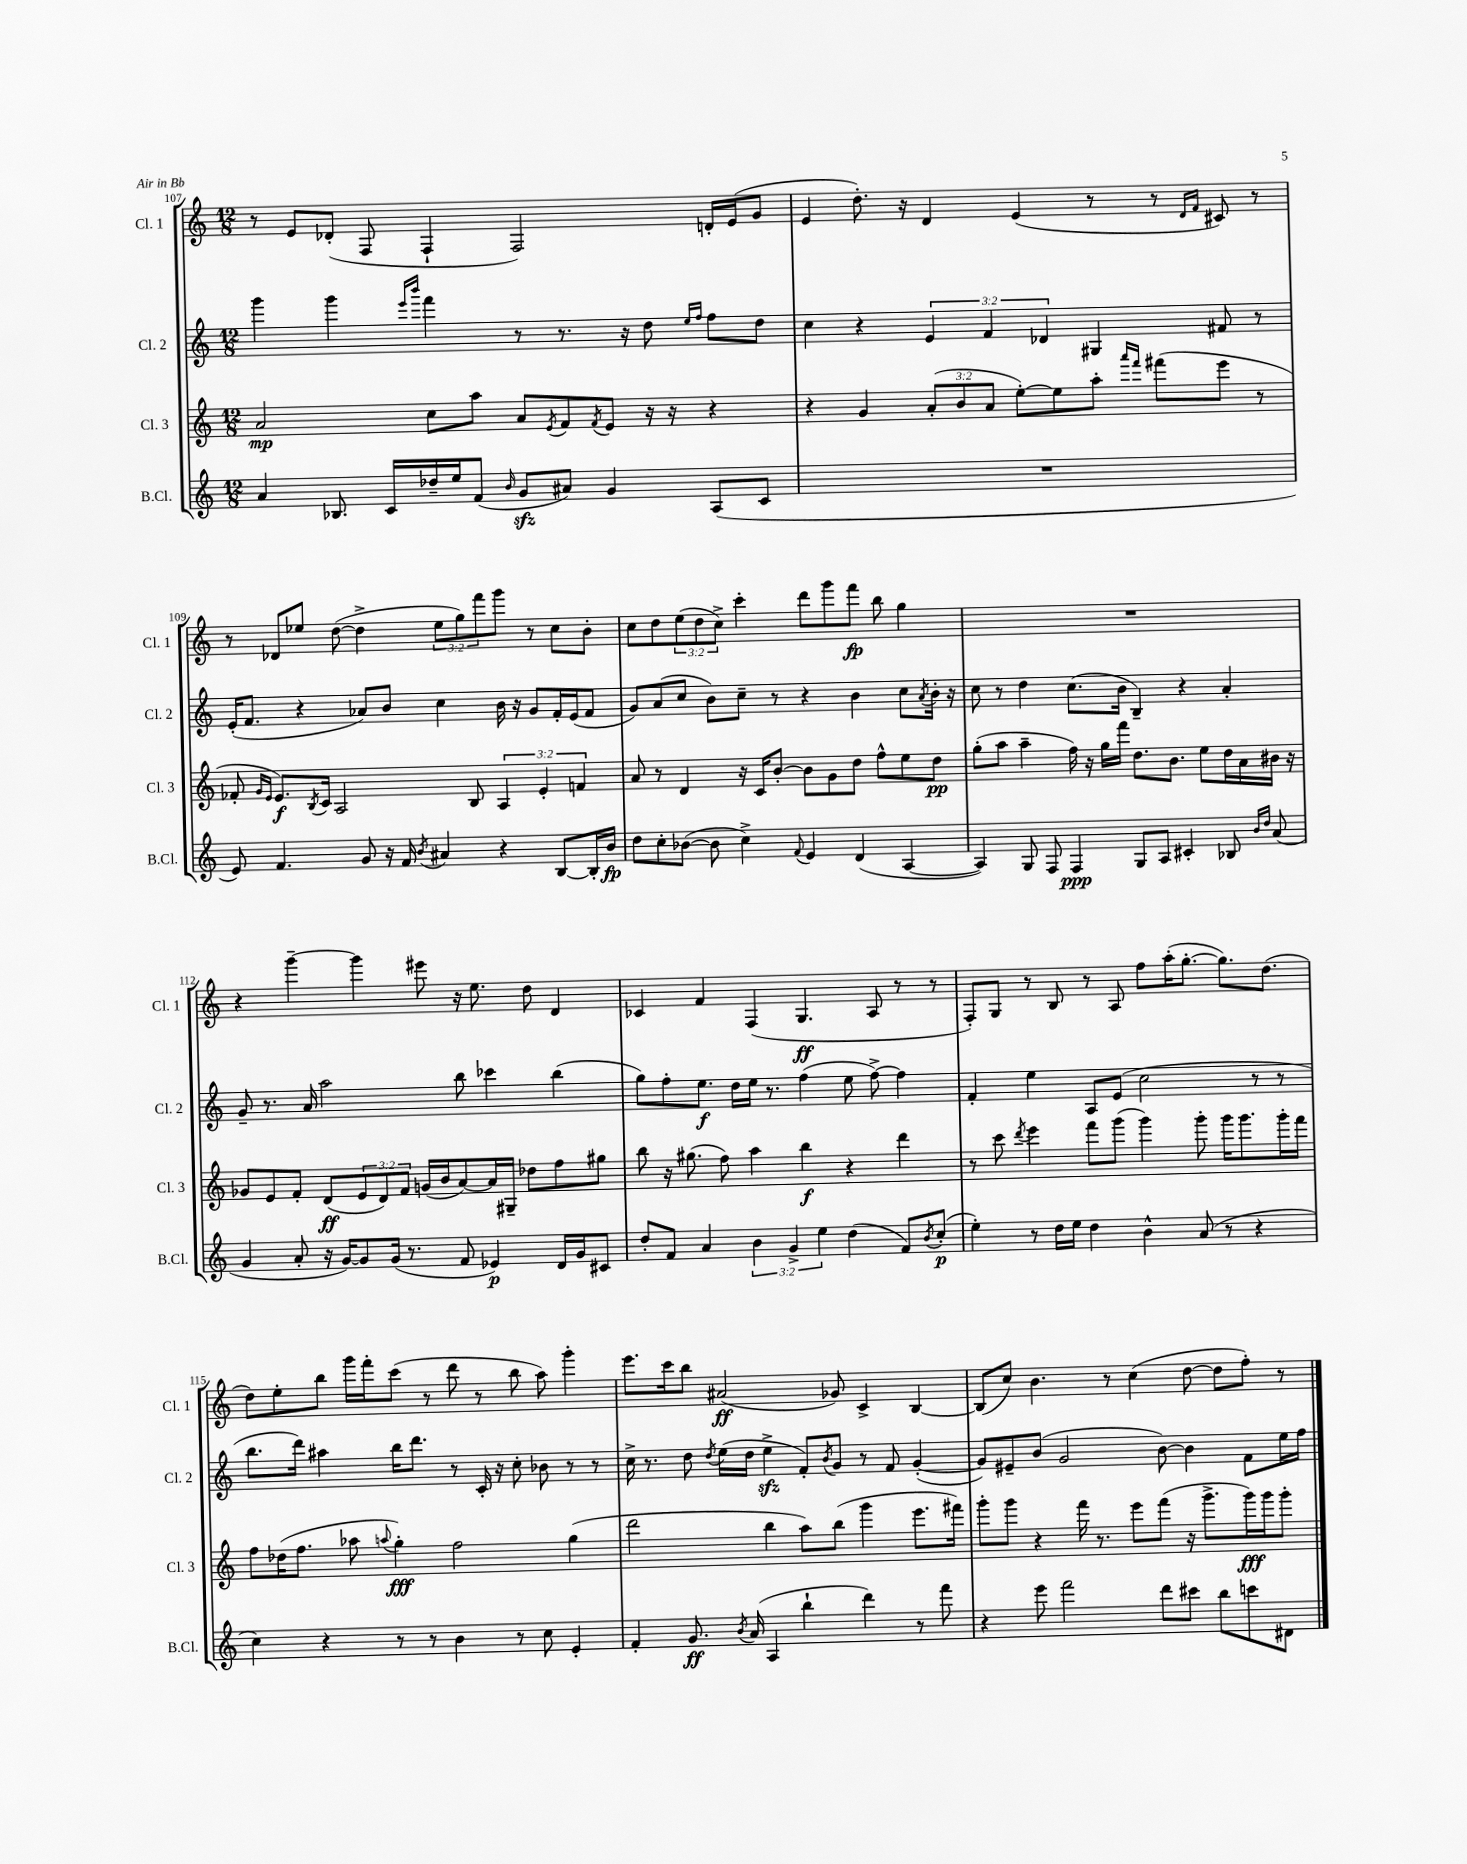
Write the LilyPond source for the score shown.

<<
\new StaffGroup <<
\new Staff = "s0" \with { instrumentName = "Cl. 1" shortInstrumentName = "Cl. 1" } {
    \clef treble \key c \major \numericTimeSignature \time 12/8 \override Staff.TupletNumber.text = #tuplet-number::calc-fraction-text
    r8 e'8 des'8-.( f8 f4-! f2) d'16-. e'16( g'8 |
    e'4 d''8.-.) r16 d'4 e'4( r8 r8 \grace { d'16 f'16 } cis'8) r8 |
    r8 des'8 ees''8 d''8~( d''4-> \tuplet 3/2 { ees''8 g''8) f'''8 } g'''8 r8 c''8 b'8-. |
    c''8 d''8 \tuplet 3/2 { e''8( d''8 c''8->) } c'''4-. d'''8 g'''8 f'''8\fp b''8 g''4 |
    R1. |
    r4 g'''4~-- g'''4 eis'''8 r16 e''8. d''8 d'4 |
    ces'4 f'4 f4( g4.\ff a8 r8 r8 |
    f8-.) g8 r8 b8 r8 a8 f''8 a''16-.( g''8.~-. g''8.) d''8.( |
    d''8) e''8-. b''8 g'''16 f'''16-. c'''8( r8 d'''8 r8 b''8 a''8) g'''4-. |
    e'''8. c'''16 b''8 ais'2\ff( ges'8) c'4-> b4~ |
    b8( c''8) b'4. r8 c''4( d''8~ d''8 f''8-.) r8 \bar "|." |
}
\new Staff = "s1" \with { instrumentName = "Cl. 2" shortInstrumentName = "Cl. 2" } {
    \clef treble \key c \major \numericTimeSignature \time 12/8 \override Staff.TupletNumber.text = #tuplet-number::calc-fraction-text
    g'''4 g'''4 \grace { e'''16 b'''16 } f'''4 r8 r8. r16 d''8 \grace { e''16 f''16 } f''8 d''8 |
    c''4 r4 \tuplet 3/2 { e'4 f'4 des'4 } gis4 fis'8 r8 |
    e'16-.( f'8. r4 aes'8) b'8 c''4 b'16 r16 g'8 f'16-. e'16( f'8 |
    g'8) a'8( c''8 b'8) c''8-- r8 r4 b'4 c''8 \acciaccatura { a'8 } b'16-. r16 |
    c''8 r8 d''4 c''8.( b'16 b4--) r4 a'4-. |
    g'8-- r8. a'16 a''2 b''8 ces'''4 b''4( |
    g''8) f''8-. e''8.\f d''16 e''16 r8. f''4( e''8 f''8~->) f''4 |
    f'4-. e''4 a8 e'8( c''2 r8 r8 |
    b''8. d'''16) ais''4 b''16 d'''8. r8 c'16-. r16 c''8-. bes'8 r8 r8 |
    c''16-> r8. d''8 \acciaccatura { d''8 } e''16( d''16 e''4->\sfz f'8-.) \acciaccatura { b'8 } g'8 r8 f'8 g'4~-.( |
    g'8) eis'8-- b'8( g'2 b'8~) b'4 f'8 e''16 f''16 \bar "|." |
}
\new Staff = "s2" \with { instrumentName = "Cl. 3" shortInstrumentName = "Cl. 3" } {
    \clef treble \key c \major \numericTimeSignature \time 12/8 \override Staff.TupletNumber.text = #tuplet-number::calc-fraction-text
    a'2\mp c''8 a''8 a'8 \acciaccatura { e'8 } f'8 \acciaccatura { f'8 } e'8 r16 r16 r4 |
    r4 g'4 \tuplet 3/2 { a'8-.( b'8 a'8 } e''8~-.) e''8 a''8-. \grace { a'''16 f'''16 } fis'''8( e'''8 r8 |
    fes'8-. \grace { g'16 e'16 } e'8.\f) \acciaccatura { b8 } c'16 a2 b8 \tuplet 3/2 { a4 e'4-. f'4 } |
    a'8 r8 d'4 r16 c'16 b'8~-. b'8 g'8 d''8 f''8-^ e''8 d''8\pp |
    g''8-.( a''8 a''4-- f''16) r16 g''16 f'''16 d''8. b'8. e''8 d''16 a'16 bis'16 r16 |
    ges'8 e'8 f'8-. d'8\ff( \tuplet 3/2 { e'8 d'8) f'8 } g'16( b'16 a'8~) a'16 gis16-- des''8 f''8 gis''8 |
    b''8 r16 gis''8.( f''8) a''4 b''4\f r4 d'''4 |
    r8 c'''8 \acciaccatura { d'''8 } e'''4 f'''8 g'''8( g'''4) g'''8-. g'''16 g'''8. g'''16-. f'''16 |
    f''8 des''16( f''8. aes''8 \appoggiatura { a''8 } g''4-.\fff) f''2 g''4( |
    d'''2 b''4 a''8) b''8( g'''4 e'''8. fis'''16) |
    g'''8-. g'''8 r4 f'''16 r8. e'''8 f'''8( r16 g'''8.-> g'''16\fff) g'''16 g'''8-. \bar "|." |
}
\new Staff = "s3" \with { instrumentName = "B.Cl." shortInstrumentName = "B.Cl." } {
    \clef treble \key c \major \numericTimeSignature \time 12/8 \override Staff.TupletNumber.text = #tuplet-number::calc-fraction-text
    a'4 bes8. c'16 des''16-- e''16 f'8( \grace { b'16 } g'8\sfz ais'8) g'4 a8( c'8 |
    R1. |
    e'8) f'4. g'8 r16 f'16 \acciaccatura { b'8 } ais'4 r4 b8~ b16-. b'16\fp |
    d''8 c''8-. bes'8~( bes'8 c''4->) \appoggiatura { f'8 } e'4 d'4( a4~ |
    a4) g8 f8 f4\ppp g8 a8 cis'4-. bes8 \grace { b'16 d''16 } a'8( |
    g'4 a'8-. r16 g'16~) g'8 g'16( r8. f'8 ees'4\p) d'16 g'16 cis'8 |
    d''8-. f'8 a'4 \tuplet 3/2 { b'4 g'4-> e''4 } d''4( f'8) \acciaccatura { b'8 } c''8-.\p( |
    e''4-.) r8 d''16 e''16 d''4 b'4-^ a'8( r8 r4 |
    c''4) r4 r8 r8 b'4 r8 c''8 e'4-. |
    f'4-. g'8.\ff \acciaccatura { b'8 } a'16( a4 b''4-! d'''4) r8 f'''8 |
    r4 e'''8 f'''2 d'''8 cis'''8 b''8 c'''8 dis'8 \bar "|." |
}
>>
>>
\layout { \context { \Score currentBarNumber = #107 } }
